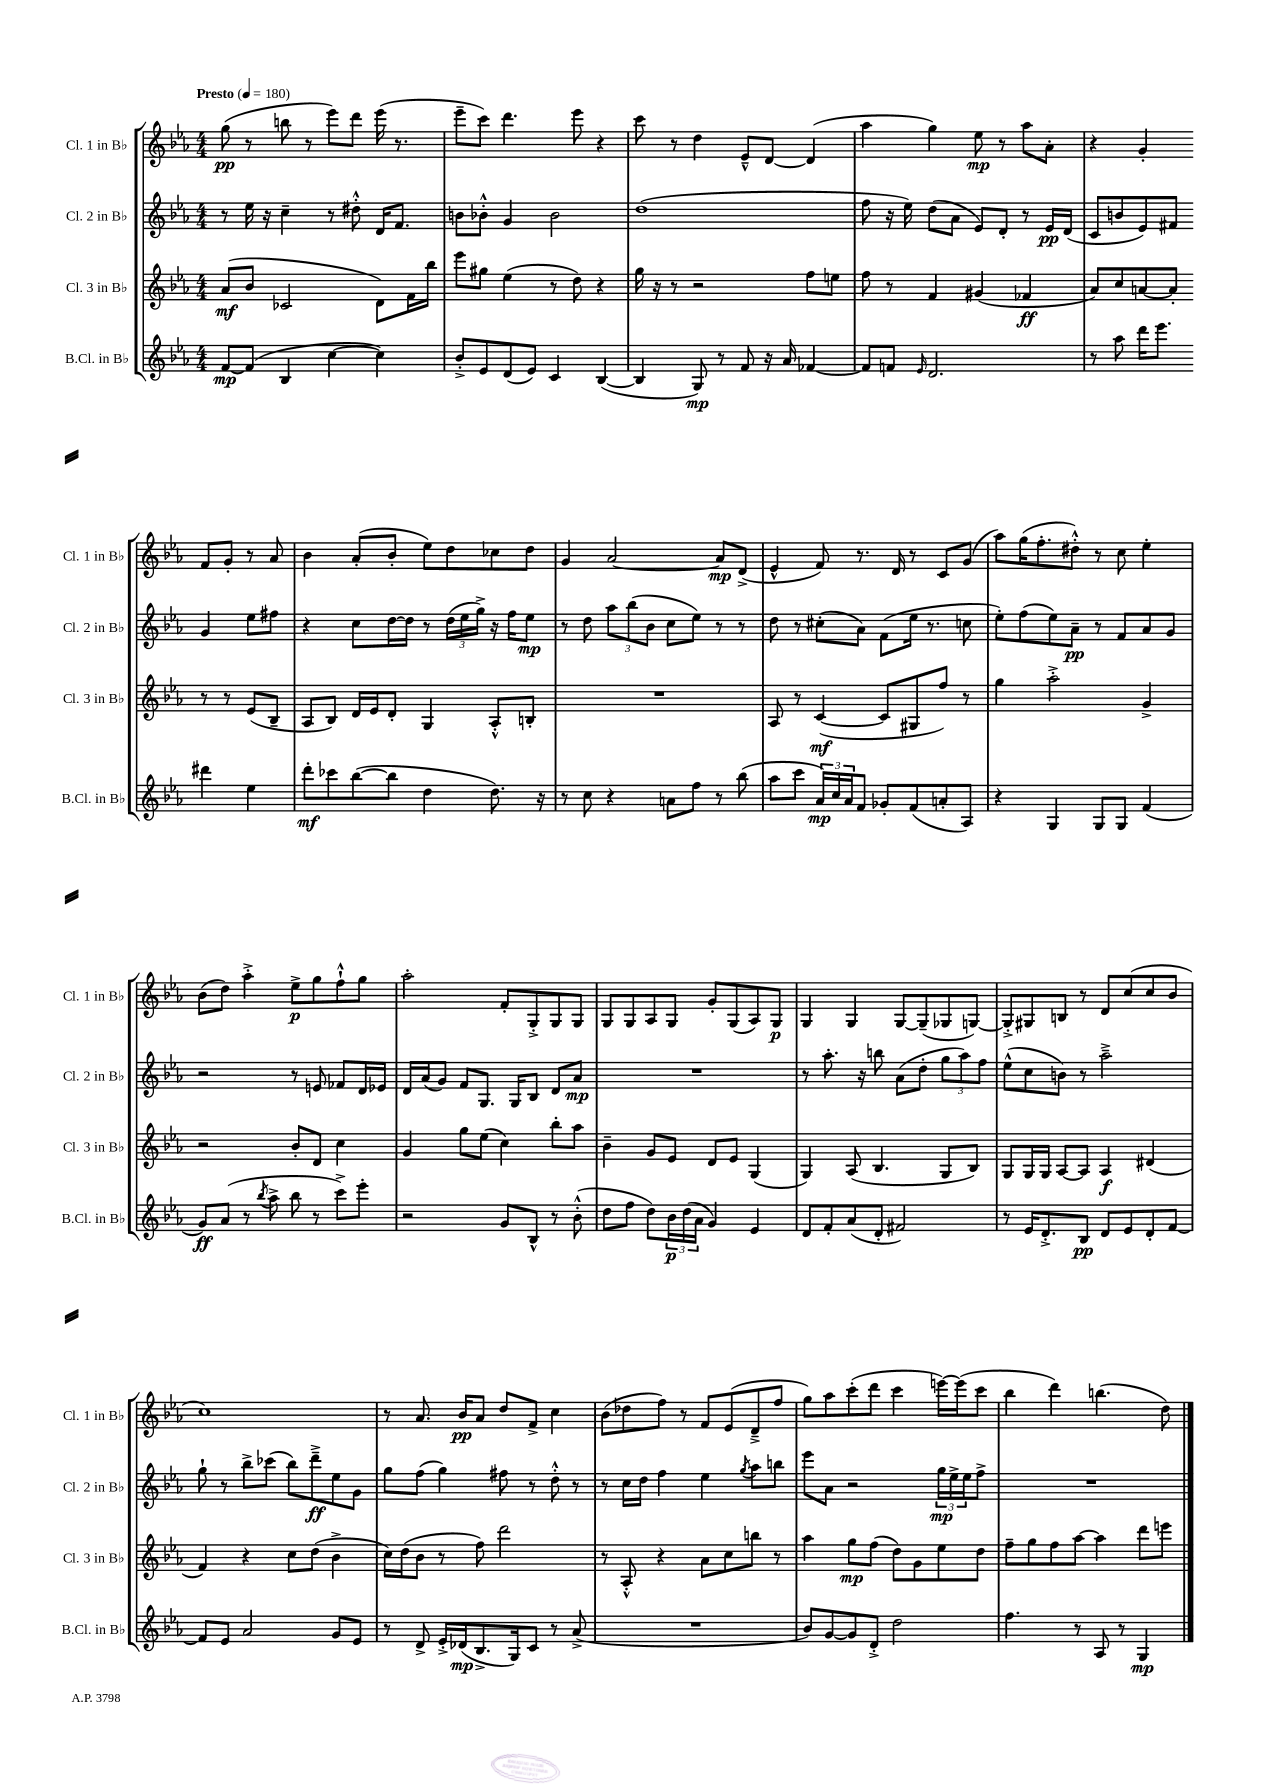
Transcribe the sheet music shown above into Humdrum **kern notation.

**kern	**kern	**kern	**kern
*staff4	*staff3	*staff2	*staff1
*clefG2	*clefG2	*clefG2	*clefG2
*k[b-e-a-]	*k[b-e-a-]	*k[b-e-a-]	*k[b-e-a-]
*M4/4	*M4/4	*M4/4	*M4/4
*MM180	*MM180	*MM180	*MM180
[8f	(8a-	8r	(8gg
(8f]	8b-	16ee-	8r
.	.	16r	.
4B-	2c-	4cc~	8bb
.	.	.	8r
[4cc	.	8r	8eee-)
.	.	8dd#'^^	8ddd
4cc])	8d)	16d	(16eee-
.	.	8.f	8.r
.	16f	.	.
.	16bb-	.	.
=	=	=	=
8b-'^	8eee-	8b	8eee-~
8e-	8gg#	8b-'^^	8ccc)
(8d	(4ee-	4g	4.ddd
8e-)	.	.	.
4c	8r	2b-	.
.	8dd)	.	8eee-
([4B-	4r	.	4r
=	=	=	=
4B-]	16gg	(1dd	8ccc
.	16r	.	.
.	8r	.	8r
8G)	2r	.	4dd
8r	.	.	.
8f	.	.	8e-~^^
16r	.	.	[8d
16a-	.	.	.
[4f-	8ff	.	(4d]
.	8ee	.	.
=	=	=	=
8f-]	8ff	8ff	4aa-
8f	8r	16r	.
.	.	16ee-)	.
16qqe-	.	.	.
2.d	4f	(8dd	4gg)
.	.	8a-	.
.	(4g#	8e-)	8ee-
.	.	8d'	8r
.	4f-	8r	8aa-
.	.	16e-	8a-'
.	.	(16d	.
=	=	=	=
8r	8a-)	8c	4r
8aa-	8cc	8b	.
16ddd	[8a	8e-)	4g'
8.eee-	.	.	.
.	8a']	8f#	.
4ddd#	8r	4g	8f
.	8r	.	8g'
4ee-	(8e-	8ee-	8r
.	8B-~	8ff#	8a-
=	=	=	=
8ddd'	8A-	4r	4b-
8ccc-	8B-)	.	.
([8bb-	16d	8cc	(8a-'
.	16e-	.	.
8bb-]	8d'	[16dd	8b-'
.	.	16dd]	.
4dd	4G	8r	8ee-)
.	.	(24dd	8dd
.	.	24ee-	.
.	.	24gg^)	.
8.dd)	8A-'^^	16r	8cc-
.	.	16ff	.
.	8B'	8ee-	8dd
16r	.	.	.
=	=	=	=
8r	1r	8r	4g
8cc	.	8dd	.
4r	.	12aa-	[2a-
.	.	(12bb-	.
.	.	12b-	.
8a	.	8cc	.
8ff	.	8ee-)	.
8r	.	8r	8a-]
(8bb-	.	8r	(8d^
=	=	=	=
8aa-	8A-	8dd	4e-^^
8ccc	8r	8r	.
24a-)	([4c	(8cc#'	8f)
24cc	.	.	.
24a-	.	.	.
8f	.	8a-)	8.r
8g-'	8c]	(8f	.
.	.	.	16d
(8f	8G#	16ee-	8r
.	.	8.r	.
8a'	8ff)	.	8c
8A-)	8r	8cc	(8g
=	=	=	=
4r	4gg	8ee-')	8aa-)
.	.	(8ff	(16gg
.	.	.	8.ff'
4G	2aa-'^	8ee-)	.
.	.	8a-~	8dd#'^^)
8G	.	8r	8r
8G	.	8f	8cc
(4f	4g^	8a-	4ee-'
.	.	8g	.
=	=	=	=
8g)	2r	2r	(8b-
(8a-	.	.	8dd)
8r	.	.	4aa-'^
8qbb-	.	.	.
8aa-^	.	.	.
8bb-	8b-'	8r	8ee-^
8r	8d	8e	8gg
8ccc^)	4cc	8f-	8ff`^^
8eee-'	.	16d	8gg
.	.	16e-	.
=	=	=	=
2r	4g	16d	2aa-'
.	.	(16a-	.
.	.	8g)	.
.	8gg	8f	.
.	(8ee-	8.G	.
8g	4cc)	.	8f'
.	.	16G	.
8B-^^	.	8B-	8G'^
8r	8bb-'	8d	8G
(8b-'^^	8aa-	8a-	8G
=	=	=	=
8dd	4b-~	1r	8G
8ff	.	.	8G
8dd)	8g	.	8A-
24b-	8e-	.	8G
(24dd	.	.	.
24a-	.	.	.
4g)	8d	.	8g'
.	8e-	.	(8G
4e-	(4G	.	8A-)
.	.	.	8G
=	=	=	=
8d	4G)	8r	4G
8f'	.	8.aa-'	.
(8a-	(8A-	.	4G
.	.	16r	.
8d'	4.B-	8bb	.
2f#)	.	(8a-	[8G
.	.	8dd'	(8G~]
.	8G	12gg	8G-
.	.	12aa-)	.
.	8B-)	.	[8G)
.	.	12ff	.
=	=	=	=
8r	8G	(8ee-^^	8G'^]
16e-	16G	8cc	8G#
8.d'^	16G	.	.
.	[8A-	8b)	8B
8B-	8A-]	8r	8r
8d	4A-	2aa-~^	8d
8e-	.	.	(8cc
8d'	(4d#	.	8cc
[8f	.	.	8b-
=	=	=	=
8f]	4f)	8gg`	1cc)
8e-	.	8r	.
2a-	4r	8bb-^	.
.	.	(8ccc-	.
.	8cc	8bb-)	.
.	(8dd	8ddd~^	.
8g	4b-^	8ee-	.
8e-	.	8g	.
=	=	=	=
8r	16cc)	8gg	8r
.	(16dd	.	.
8d^	8b-	(8ff	8.a-
16e-'^	8r	4gg)	.
(16d-	.	.	16b-
8.B-^	8ff)	.	8a-
.	2ddd	8ff#	8dd
16G)	.	.	.
8c	.	8r	8f^
8r	.	8dd'^^	4cc
(8a-^	.	8r	.
=	=	=	=
1r	8r	8r	(8b-
.	8A-'^^	16cc	8dd-
.	.	16dd	.
.	4r	4ff	8ff)
.	.	.	8r
.	8a-	4ee-	8f
.	8cc	.	(8e-
.	.	8qgg	.
.	8bb	8aa-	8d~^
.	8r	8bb	8ff
=	=	=	=
8b-)	4aa-	8eee-	8gg)
[8g	.	8a-	8aa-
8g]	8gg	2r	(8ccc'
8d'^	(8ff	.	8ddd
2dd	8dd)	.	4ccc
.	8g	.	.
.	8ee-	24gg	[16eee)
.	.	24ee-^	.
.	.	.	(16eee]
.	.	24ee-	.
.	8dd	8ff^	8ccc
=	=	=	=
4.ff	8ff~	1r	4bb-
.	8gg	.	.
.	8ff	.	4ddd)
8r	[8aa-	.	.
8A-	4aa-]	.	(4.bb
8r	.	.	.
4G	8ddd	.	.
.	8eee	.	8dd)
==	==	==	==
*-	*-	*-	*-
